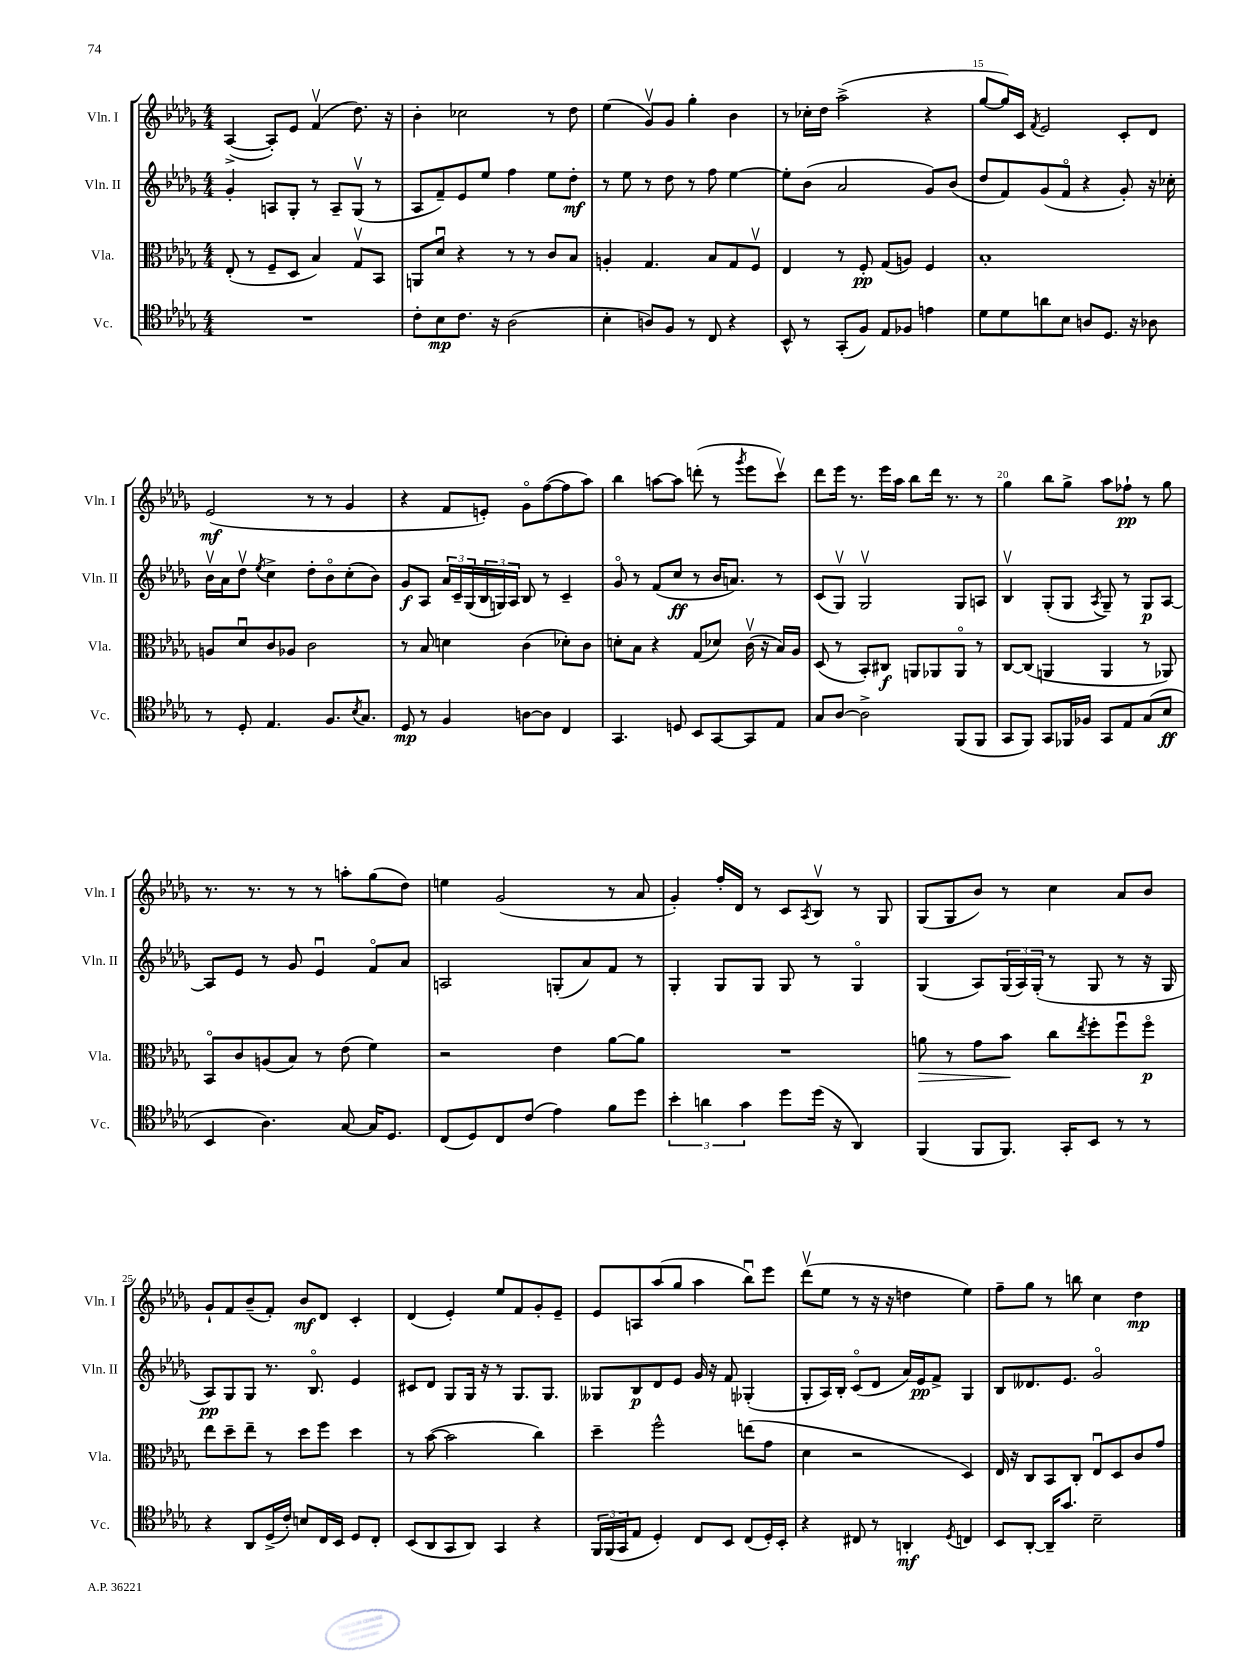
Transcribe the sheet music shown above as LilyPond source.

<<
\new StaffGroup <<
\new Staff = "s0" \with { instrumentName = "Vln. I" shortInstrumentName = "Vln. I" } {
    \clef treble \key des \major \numericTimeSignature \time 4/4
    aes4~->( aes8-.) ees'8 f'4\upbow( des''8.) r16 |
    bes'4-. ces''2 r8 des''8 |
    ees''4( ges'8\upbow) ges'8 ges''4-. bes'4 |
    r8 ces''16-. des''16 aes''2->( r4 |
    ges''8~ ges''16) c'16 \acciaccatura { f'8 } ees'2 c'8-. des'8 |
    ees'2\mf( r8 r8 ges'4 |
    r4 f'8 e'8-.) ges'8\flageolet f''8~( f''8 aes''8) |
    bes''4 a''8~ a''8 d'''8-.( r8 \acciaccatura { ges'''8 } ees'''8 c'''8\upbow) |
    des'''8 ees'''16 r8. ees'''16 aes''16 bes''8 des'''16 r8. r8 |
    ges''4 bes''8 ges''8-> aes''8 fes''8-!\pp r8 ges''8 |
    r8. r8. r8 r8 a''8-. ges''8( des''8) |
    e''4 ges'2( r8 aes'8 |
    ges'4-.) f''16-. des'16 r8 c'8 \acciaccatura { aes8 } bes8\upbow r8 ges8 |
    ges8( ges8 bes'8) r8 c''4 aes'8 bes'8 |
    ges'8-! f'8 bes'8--( f'8-.) bes'8\mf des'8 c'4-. |
    des'4( ees'4-.) ees''8 f'8 ges'8-. ees'8-- |
    ees'8 a8 aes''8( ges''8 aes''4 bes''8\downbow) ees'''8 |
    des'''8\upbow( ees''8 r8 r16 r16 d''4 ees''4) |
    f''8-- ges''8 r8 b''8 c''4 des''4\mp \bar "|." |
}
\new Staff = "s1" \with { instrumentName = "Vln. II" shortInstrumentName = "Vln. II" } {
    \clef treble \key des \major \numericTimeSignature \time 4/4
    ges'4-. a8 ges8-. r8 a8-- ges8\upbow( r8 |
    aes8 f'8--) ees'8 ees''8 f''4 ees''8 des''8-.\mf |
    r8 ees''8 r8 des''8 r8 f''8 ees''4~ |
    ees''8-. bes'8( aes'2 ges'8) bes'8( |
    des''8 f'8) ges'8( f'8\flageolet r4 ges'8-.) r16 ces''16-. |
    bes'16\upbow aes'16 des''8\upbow \acciaccatura { ees''8 } c''4-> des''8-. bes'8\flageolet c''8-.( bes'8) |
    ges'8\f aes8 \tuplet 3/2 { aes'16 c'16-- ges16( } \tuplet 3/2 { bes16 g16) aes16 } bes8 r8 c'4-- |
    ges'8\flageolet r8 f'8( c''8\ff r8 bes'16 a'8.) r8 |
    c'8( ges8\upbow) ges2\upbow ges8 a8 |
    bes4\upbow ges8-.( ges8 \acciaccatura { aes8 } ges8--) r8 ges8\p aes8~ |
    aes8 ees'8 r8 ges'8 ees'4\downbow f'8\flageolet aes'8 |
    a2 g8-.( aes'8) f'8 r8 |
    ges4-. ges8 ges8 ges8 r8 ges4\flageolet |
    ges4( aes8) \tuplet 3/2 { ges16( aes16) ges16-.( } r8 ges8 r8 r16 ges16 |
    aes8\pp) ges8 ges8 r8. bes8.\flageolet ees'4 |
    cis'8 des'8 ges8 ges16 r16 r8 ges8. ges8. |
    geses8 bes8\p des'8 ees'8 ges'16 r16 f'8 ges4-.( |
    ges8-. aes16) bes16-. c'8\flageolet( des'8 aes'16) ees'16\pp f'8-> ges4 |
    bes8 deses'8. ees'8. ges'2\flageolet \bar "|." |
}
\new Staff = "s2" \with { instrumentName = "Vla." shortInstrumentName = "Vla." } {
    \clef alto \key des \major \numericTimeSignature \time 4/4
    ees8-.( r8 f8-- des8 bes4) ges8\upbow bes,8 |
    a,8 des'8\downbow r4 r8 r8 c'8 bes8 |
    a4-. ges4. bes8 ges8 f8\upbow |
    ees4 r8 f8-.\pp ges8( a8) f4 |
    bes1-. |
    a8 des'8\downbow c'8 aes8 c'2 |
    r8 bes8 d'4 c'4( des'8-.) c'8 |
    d'8-. bes8 r4 ges8( des'8) c'16\upbow( r16 bes16) aes16 |
    des8( r8 bes,8-.) cis8\f a,8 aes,8 aes,8\flageolet r8 |
    c8~ c8( a,4 a,4 r8 aes,8) |
    bes,8\flageolet c'8 a8( bes8) r8 ees'8( f'4) |
    r2 ees'4 aes'8~ aes'8 |
    R1 |
    a'8\> r8 ges'8 bes'8\! c''8 \acciaccatura { ees''8 } f''8-. f''8\downbow f''8\flageolet\p |
    ees''8 des''8-- ees''8-- r8 des''8 f''8 des''4 |
    r8 bes'8~( bes'2 c''4) |
    des''4-- f''2-^ e''8( ges'8 |
    des'4 r2 des4) |
    ees16 r16 c8 bes,8 c8-. ees8\downbow des8 c'8 ges'8 \bar "|." |
}
\new Staff = "s3" \with { instrumentName = "Vc." shortInstrumentName = "Vc." } {
    \clef tenor \key des \major \numericTimeSignature \time 4/4
    R1 |
    c'8-. bes8\mp c'8. r16 aes2( |
    bes4-. a8) f8 r8 c8 r4 |
    bes,8-^ r8 ges,8-.( f8) ees8 fes8 e'4 |
    des'8 des'8 a'8 bes8 a8 des8. r16 aes8 |
    r8 des8-. ees4. f8. \acciaccatura { bes8 } ges8. |
    des8\mp r8 f4 a8~ a8 c4 |
    ges,4. d8 bes,8 ges,8~ ges,8 ees8 |
    ges8 aes8~ aes2-> f,8( f,8 |
    ges,8 f,8) ges,8 fes,16 fes16 ges,8 ees8 ges8( bes8\ff |
    bes,4 aes4.) ges8~ ges16 des8. |
    c8( des8) c8 c'8( ees'4) f'8 des''8 |
    \tuplet 3/2 { bes'4-. a'4 ges'4 } des''8 des''16( r16 aes,4) |
    f,4( f,8 f,8.) ges,16-. bes,8 r8 r8 |
    r4 aes,8 des16->( c'16-.) b8 c16 bes,16 des8 c8-. |
    bes,8( aes,8 ges,8 aes,8) ges,4 r4 |
    \tuplet 3/2 { f,16 f,16( ges,16 } ees8 des4-.) c8 bes,8 c8( des16-.) bes,16-. |
    r4 cis8 r8 a,4-.\mf \acciaccatura { des8 } c4 |
    bes,8 aes,8~-. aes,16-- ges'8. bes2-- \bar "|." |
}
>>
>>
\layout { \context { \Score currentBarNumber = #11 \override BarNumber.break-visibility = ##(#f #t #t) barNumberVisibility = #(every-nth-bar-number-visible 5) } }
